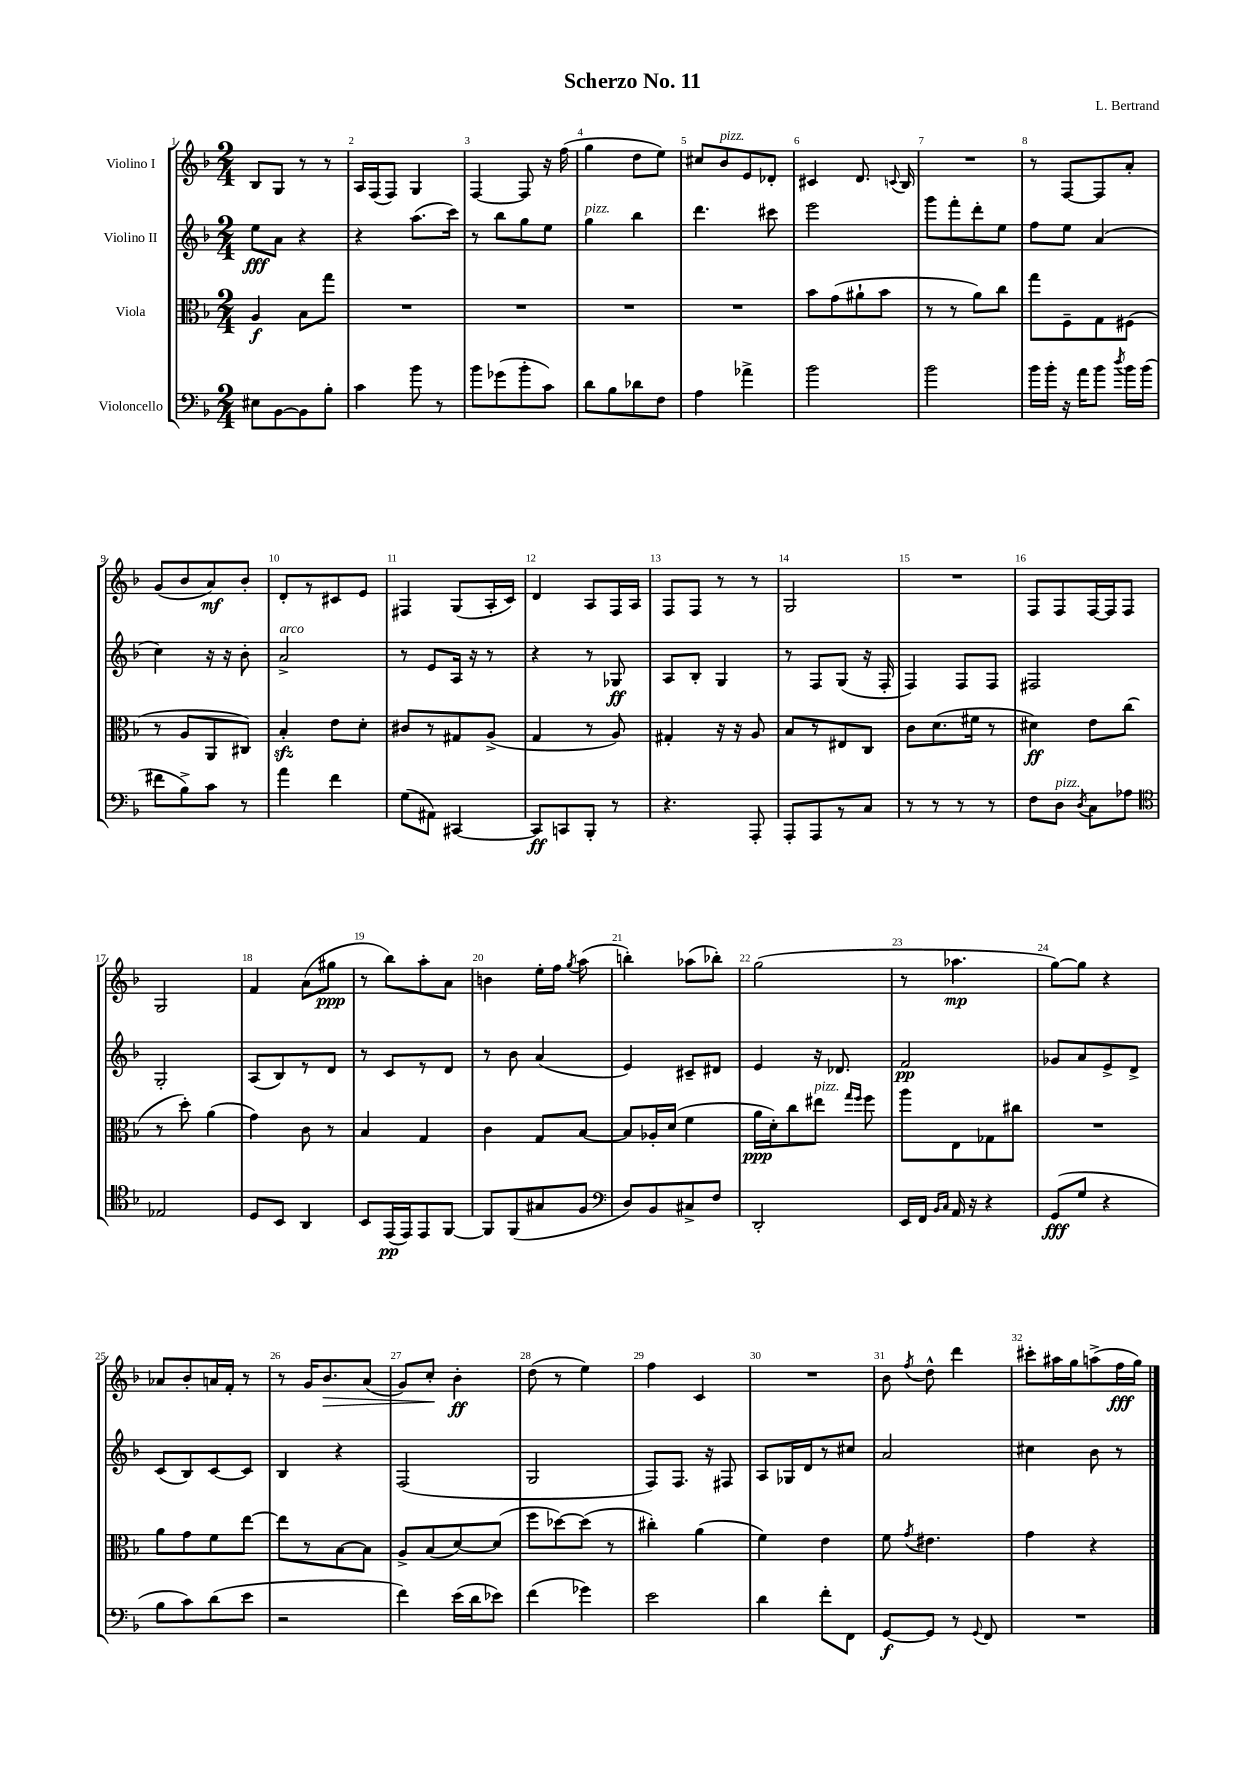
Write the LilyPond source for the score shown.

\header { title = "Scherzo No. 11" composer = "L. Bertrand" }
<<
\new StaffGroup <<
\new Staff = "s0" \with { instrumentName = "Violino I" } {
    \clef treble \key f \major \numericTimeSignature \time 2/4
    \autoBeamOff bes8[ g8] r8 r8 |
    a16[ f16( f8]) g4 |
    f4~ f8 r16 f''16( |
    g''4 d''8[ e''8]) |
    cis''8[ bes'8^\markup { \italic "pizz." } e'8 des'8]-. |
    cis'4 d'8. \appoggiatura { c'8 } bes16 |
    R2 |
    r8 f8[~ f8 a'8]-. |
    g'8[( bes'8 a'8\mf) bes'8]-. |
    d'8[-. r8 cis'8 e'8] |
    fis4 g8[( a16-. c'16]) |
    d'4 a8[ f16 a16] |
    f8[ f8] r8 r8 |
    g2 |
    R2 |
    f8[ f8 f16~ f16 f8] |
    g2 |
    f'4 a'8[( gis''8]\ppp |
    r8 bes''8[) a''8-. a'8] |
    b'4 e''16[-. f''16] \acciaccatura { g''8 } a''8( |
    b''4-.) aes''8[( bes''8]-.) |
    g''2( |
    r8 aes''4.\mp |
    g''8[~) g''8] r4 |
    aes'8[ bes'8-. a'16 f'16]-. r8 |
    r8 g'16[ bes'8.\> a'8]( |
    g'8[) c''8]-.\! bes'4-.\ff |
    d''8( r8 e''4) |
    f''4 c'4 |
    R2 |
    bes'8 \acciaccatura { f''8 } d''8-^ d'''4 |
    cis'''8[-. ais''16 g''16 a''8->( f''16\fff g''16]) \bar "|." |
}
\new Staff = "s1" \with { instrumentName = "Violino II" } {
    \clef treble \key f \major \numericTimeSignature \time 2/4
    \autoBeamOff e''8[\fff a'8] r4 |
    r4 a''8.[( c'''16]) |
    r8 bes''8[ g''8 e''8] |
    g''4^\markup { \italic "pizz." } bes''4 |
    d'''4. cis'''8 |
    e'''2 |
    g'''8[ f'''8-. d'''8-. e''8] |
    f''8[ e''8] a'4( |
    c''4) r16 r16 bes'8-. |
    a'2->^\markup { \italic "arco" } |
    r8 e'8[ a16] r16 r8 |
    r4 r8 ges8\ff |
    a8[ bes8]-. g4 |
    r8 f8[ g8]( r16 f16-. |
    f4) f8[ f8] |
    fis2 |
    g2-. |
    a8[( bes8) r8 d'8] |
    r8 c'8[ r8 d'8] |
    r8 bes'8 a'4( |
    e'4) cis'8[-- dis'8] |
    e'4 r16 des'8. |
    f'2\pp |
    ges'8[ a'8 e'8-> d'8]-> |
    c'8[( bes8) c'8~ c'8] |
    bes4 r4 |
    f2( |
    g2 |
    f8[) f8.] r16 fis8 |
    a8[ ges16 d'16 r8 cis''8] |
    a'2 |
    cis''4 bes'8 r8 \bar "|." |
}
\new Staff = "s2" \with { instrumentName = "Viola" } {
    \clef alto \key f \major \numericTimeSignature \time 2/4
    \autoBeamOff a4\f bes8[ g''8] |
    R2 |
    R2 |
    R2 |
    R2 |
    bes'8[ g'8( ais'8-! bes'8] |
    r8 r8 a'8[) c''8] |
    g''8[ f8-- g8 fis8]( |
    r8 a8[ a,8 cis8]) |
    bes4-.\sfz e'8[ d'8]-. |
    cis'8[ r8 gis8 a8]->( |
    g4 r8 a8) |
    gis4-. r16 r16 a8 |
    bes8[ r8 eis8 c8] |
    c'8[ d'8.( fis'16] r8 |
    dis'4\ff) e'8[ c''8]( |
    r8 d''8-.) a'4( |
    g'4) c'8 r8 |
    bes4 g4 |
    c'4 g8[ bes8]~ |
    bes8[ aes16-. d'16]( f'4 |
    a'16[\ppp d'16-.) c''8 eis''8]^\markup { \italic "pizz." } \grace { g''16[ f''16] } f''8 |
    a''8[ e8 ges8 cis''8] |
    R2 |
    a'8[ g'8 f'8 e''8]~ |
    e''8[ r8 bes8~ bes8] |
    a8[-> bes8( d'8~) d'8]( |
    f''8[ des''8~) des''8]( r8 |
    cis''4-.) a'4( |
    f'4) e'4 |
    f'8 \acciaccatura { g'8 } eis'4. |
    g'4 r4 \bar "|." |
}
\new Staff = "s3" \with { instrumentName = "Violoncello" } {
    \clef bass \key f \major \numericTimeSignature \time 2/4
    \autoBeamOff eis8[ bes,8~ bes,8 bes8]-. |
    c'4 bes'8 r8 |
    bes'8[ ges'8( bes'8-. c'8]) |
    d'8[ bes8 des'8 f8] |
    a4 aes'4-> |
    bes'2 |
    bes'2 |
    bes'16[ bes'16]-. r16 a'16[ bes'8] \acciaccatura { d''8 } bes'16[ bes'16]( |
    fis'8[ bes8->) c'8] r8 |
    a'4 f'4 |
    g8[( ais,8]) cis,4~ |
    cis,8[\ff c,8 bes,,8]-. r8 |
    r4. a,,8-. |
    a,,8[-. a,,8 r8 c8] |
    r8 r8 r8 r8 |
    f8[ d8]^\markup { \italic "pizz." } \acciaccatura { d8 } c8[ aes8] |
    \clef tenor ees2 |
    d8[ bes,8] a,4 |
    bes,8[ e,16\pp( e,16) e,8 f,8]~ |
    f,8[ f,8( gis8 f8] |
    \clef bass d8[) bes,8 cis8-> f8] |
    d,2-. |
    e,16[ f,16] \grace { bes,16[ c16] } a,16 r16 r4 |
    g,8[\fff( g8] r4 |
    bes8[ c'8) d'8( e'8] |
    r2 |
    f'4) e'16[( d'16 ees'8]) |
    f'4( ges'4) |
    e'2 |
    d'4 f'8[-. f,8] |
    g,8[~\f g,8] r8 \appoggiatura { g,8 } f,8 |
    R2 \bar "|." |
}
>>
>>
\layout { \context { \Score \override BarNumber.break-visibility = ##(#f #t #t) barNumberVisibility = #all-bar-numbers-visible } }
